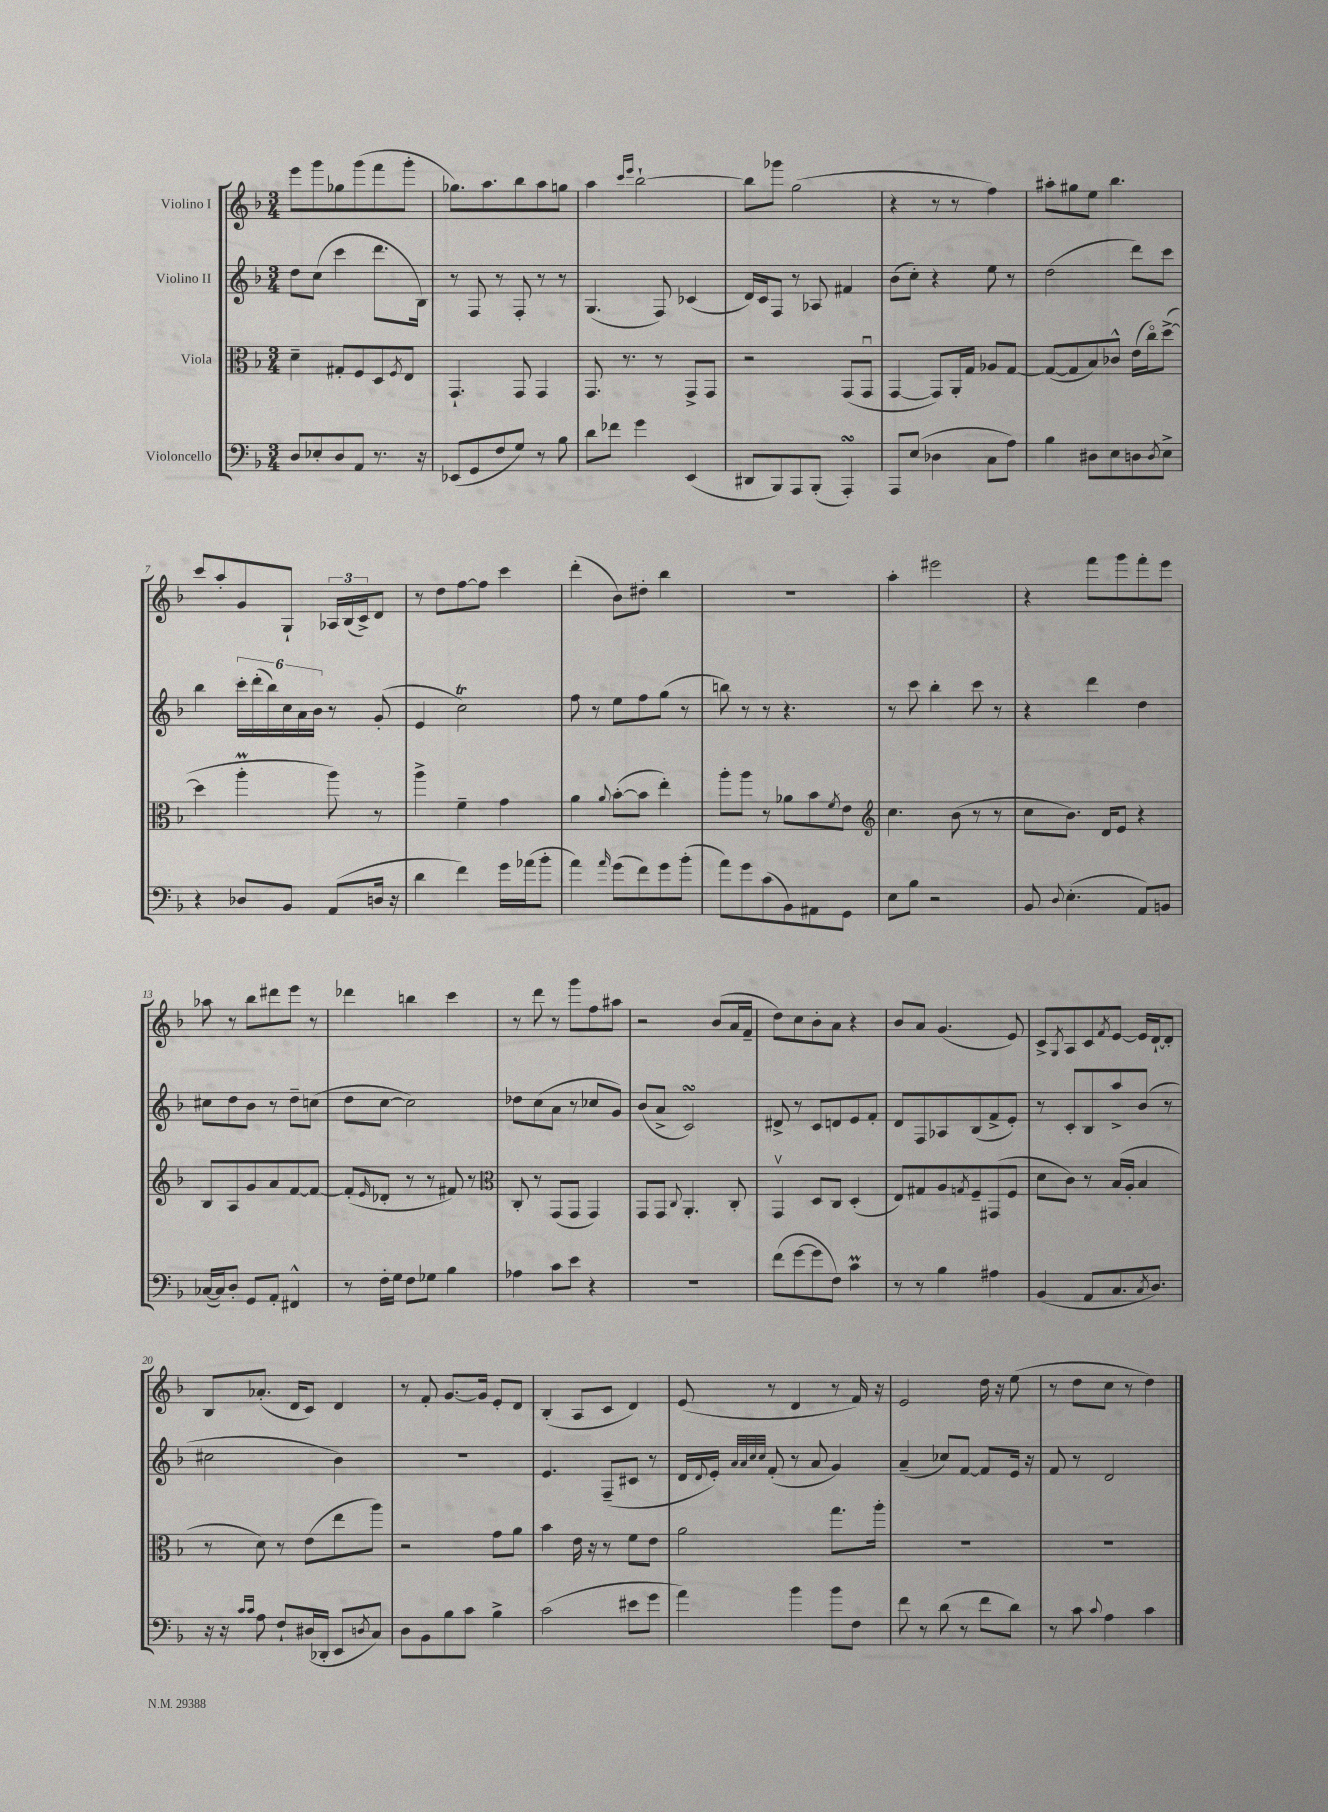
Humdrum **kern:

**kern	**kern	**kern	**kern
*staff4	*staff3	*staff2	*staff1
*clefF4	*clefC3	*clefG2	*clefG2
*k[b-]	*k[b-]	*k[b-]	*k[b-]
*M3/4	*M3/4	*M3/4	*M3/4
8D	4d~	8dd	8eee
8E-'	.	(8cc	8ggg
8D	8G#'	4ccc	8gg-
8AA	8F	.	(8ggg
8.r	8D	8.ddd	8fff
.	8qF	.	.
.	8E	.	8ggg'
16r	.	16B-)	.
=	=	=	=
(8EE-	4.GG`	8r	8.gg-)
8GG	.	8F	.
.	.	.	8.aa
8F	.	8r	.
8G)	8GG	8F'	8bb-
8r	4GG	8r	8aa
8B-	.	8r	8gg
=	=	=	=
8d	8.GG	(4.G	4aa
8f-	.	.	.
.	8.r	.	.
.	.	.	16qqccc
.	.	.	16qqeee
4g	.	.	[2bb-`
.	8r	8F)	.
(4EE	8GG^	(4c-	.
.	8GG	.	.
=	=	=	=
8DD#	2r	16d)	8bb-]
.	.	16c	.
8BBB-)	.	8F	8ggg-
8AAA	.	8r	(2gg
(8BBB-'	.	8A-	.
4AAA')	(8GG	4f#	.
.	8GGu	.	.
=	=	=	=
8AAA	[4GG	(8b-	4r
(8E	.	8cc')	.
4D-	8GG])	4r	8r
.	16AA'	.	8r
.	16G	.	.
8C	8A-	8ee	4ff)
8A)	[8G	8r	.
=	=	=	=
4B-	(8G_	(2dd	8aa#'
.	8G]	.	8gg#
8D#	8B-)	.	8ee
8E	8c-^^	.	4.bb-
8D	(16e	8ddd)	.
.	16cco)	.	.
8qD	.	.	.
8E^	([8dd^	8ccc	.
=	=	=	=
4r	4dd]	4bb-	8ccc
.	.	.	8aa'
8D-	4aa'	24ccc'	8g
.	.	(24ddd'	.
.	.	24bb-)	.
8BB-	.	24cc	8G`
.	.	24a	.
.	.	24b-	.
(8AA	8aa)	8r	24A-
.	.	.	(24B-
.	.	.	24c^)
16D	8r	(8g'	8d
16r	.	.	.
=	=	=	=
4d	4aa^	4e	8r
.	.	.	8dd
4f)	4f~	2cc)	[8ff
.	.	.	8ff]
16g	4g	.	4ccc
(16a-	.	.	.
8b-'	.	.	.
=	=	=	=
4a)	4a	8ff	(4ddd'
.	.	8r	.
16qqa	8qqa	.	.
(8g	([8b-'	8ee	8b-)
8f)	8b-]	8ff	8dd#'
8g	4ee')	(8gg	4bb-
(8b-'	.	8r	.
=	=	=	=
8a)	8aa'	8bb)	2.r
8g	8aa	8r	.
(8c	8r	8r	.
8BB-)	8a-	4.r	.
8AA#	8b-	.	.
.	8qf	.	.
8GG	8e	.	.
=	=	=	=
*	*clefG2	*	*
8E	4.cc	8r	4aa'
8B-	.	8ccc	.
2r	.	4bb-'	2eee#
.	(8b-	.	.
.	8r	8ccc	.
.	8r	8r	.
=	=	=	=
8BB-	8cc	4r	4r
8qqD	.	.	.
(4.E'	8.b-)	.	.
.	.	4ddd	8fff
.	16d	.	.
.	8e	.	8ggg
8AA)	4r	4dd	8fff'
8BB	.	.	8eee
=	=	=	=
([16C-	8B-	8cc#	8aa-
16C-])	.	.	.
8D'	8A	8dd	8r
8GG	8g	8b-	8bb-
8AA'	8a	8r	8ddd#
4FF#^^	[8f	8dd~	8eee
.	8f_	(8cc	8r
=	=	=	=
8r	(8f']	8dd	4ddd-
.	16qqe	.	.
16F'	8d-'	[8cc	.
16G	.	.	.
8F	8r	2cc])	4bb
8G-	8r	.	.
4B-	8f#)	.	4ccc
.	8r	.	.
=	=	=	=
*	*clefC3	*	*
4A-	8C'	8dd-	8r
.	8r	(8cc	8ddd
8c	(8GG	8a	8r
8e	8GG	8r	8ggg
4r	4GG)	8cc-	8ff
.	.	8g)	8aa#
=	=	=	=
2.r	8GG	(8b-	2r
.	8GG	8a^	.
.	8qqC	.	.
.	4.AA'	2c)	.
.	.	.	(8b-
.	8C'	.	16a
.	.	.	16f~
=	=	=	=
(8f	4GGv	8d#^	8dd)
[8g	.	8r	8cc
8g]	8D	8c	8b-'
8F)	8C	8d	8a
4c	(4D'	8e	4r
.	.	8f'	.
=	=	=	=
8r	8E)	8d	8b-
8r	8G#	8F	8a
4B-	8A	8A-	(4.g
.	8qG	.	.
.	8F~	(8B-	.
4A#	(8GG#	8f^	.
.	8F	8e')	8e)
=	=	=	=
(4BB-	8d	8r	8c^
.	.	.	8qG
.	8c)	8c'	8A
8AA	8r	8B-	8c
.	.	.	8qf
8.C	(16B-	8aa^	[8e
.	16A'	.	.
.	4B-	(8b-	16e]
8qC	.	.	.
8.D)	.	.	[16d`
.	.	8r	8d']
=	=	=	=
16r	8r	2cc#	8B-
16r	.	.	.
16qqc	.	.	.
16qqc	.	.	.
8A	8d)	.	(8.a-'
8F`	8r	.	.
.	.	.	16d
(16D#	(8e	.	8c)
16DD-'	.	.	.
8EE	8ee	4b-)	4d
8qD	.	.	.
8C)	8aa)	.	.
=	=	=	=
8D	2r	2.r	8r
8BB-	.	.	8f'
8B-	.	.	[8.g
8c	.	.	.
.	.	.	16g]
4B-^	8g	.	8e'
.	8a	.	8d
=	=	=	=
(2c	4b-	4.e	(4B-'
.	16e	.	8A
.	16r	.	.
.	8r	(8F~	8c
8e#	8f	8c#	4d)
8g	8e	8r	.
=	=	=	=
4a)	2a	16d	(8e
.	.	8qqd	.
.	.	16e')	.
.	.	32qqa	.
.	.	32qqa	.
.	.	32qqcc	.
.	.	32qqcc	.
.	.	(8f'	8r
4b-	.	8r	4d
.	.	8a	.
8b-	8.gg	4g)	8r
8F	.	.	16f)
.	16aa'	.	16r
=	=	=	=
8f	2.r	(4a~	2e
8r	.	.	.
(8d	.	8cc-)	.
8r	.	[8f	.
8f	.	8f]	16dd
.	.	.	16r
8d)	.	16e	(8ee
.	.	16r	.
=	=	=	=
8r	2.r	8f	8r
8c	.	8r	8dd
8qqc	.	.	.
4A	.	2d	8cc
.	.	.	8r
4c	.	.	4dd)
==	==	==	==
*-	*-	*-	*-
